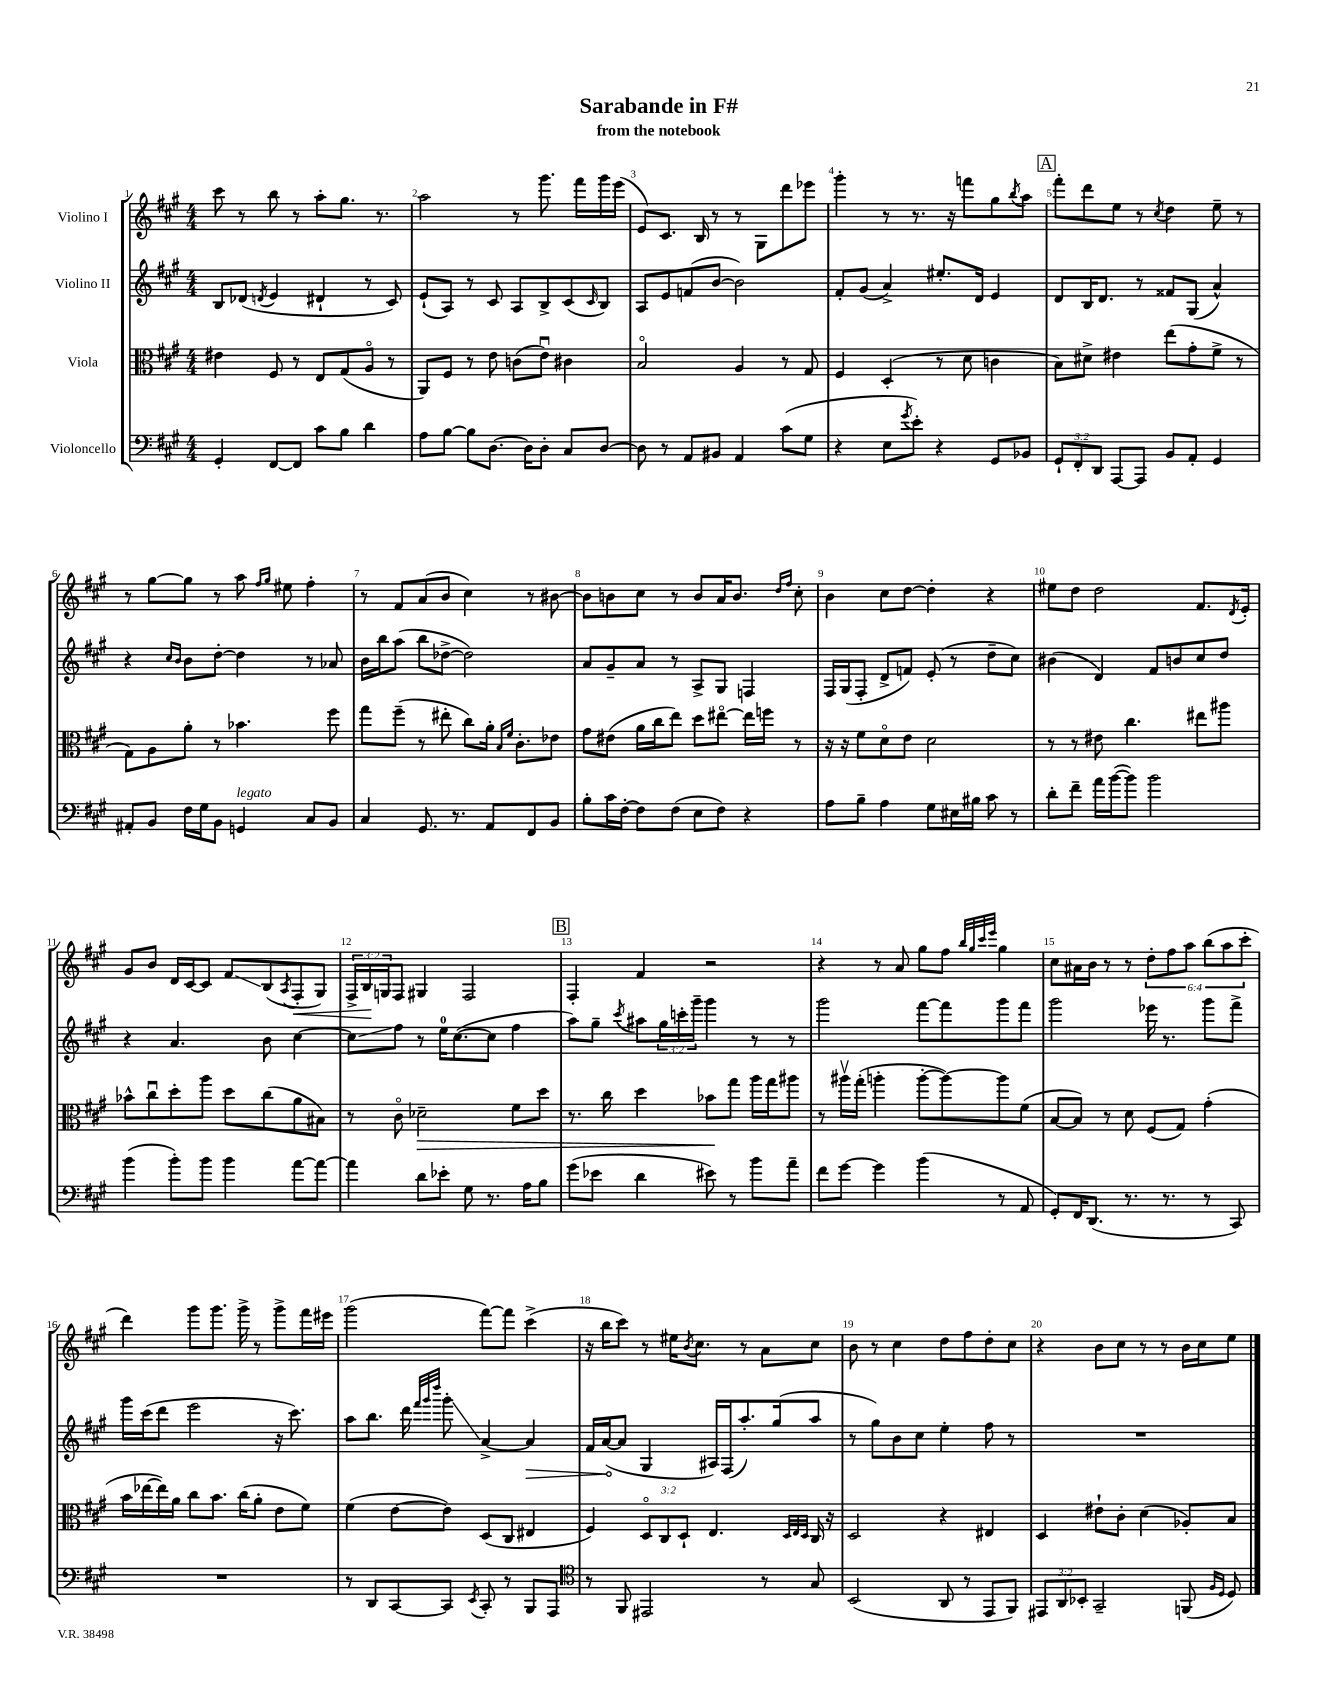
\header { title = "Sarabande in F#" subtitle = "from the notebook" }
<<
\new StaffGroup <<
\new Staff = "s0" \with { instrumentName = "Violino I" } {
    \clef treble \key a \major \numericTimeSignature \time 4/4 \override Staff.TupletNumber.text = #tuplet-number::calc-fraction-text
    cis'''8 r8 b''8 r8 a''8-. gis''8. r8. |
    a''2 r8 gis'''8. fis'''16 gis'''16 e'''16( |
    e'8) cis'8. b16 r8 r8 gis8 d'''8 ees'''8 |
    gis'''4-. r8 r8. r16 f'''8 gis''8 \acciaccatura { b''8 } a''8 |
    \mark \markup { \box "A" } fis'''8-. d'''8 e''8 r8 \acciaccatura { cis''8 } d''4 e''8-- r8 |
    r8 gis''8~ gis''8 r8 a''8 \grace { fis''16 gis''16 } eis''8 fis''4-. |
    r8 fis'8 a'8( b'8 cis''4) r8 bis'8~ |
    bis'8 b'8 cis''8 r8 b'8 a'16 b'8. \grace { d''16 fis''16 } cis''8-. |
    b'4 cis''8 d''8~ d''4-. r4 |
    eis''8 d''8 d''2 fis'8. \acciaccatura { d'8 } e'16-. |
    gis'8 b'8 d'16 cis'16~ cis'8 fis'8\glissando b8( \acciaccatura { a8 } fis8-.\< gis8) |
    \tuplet 3/2 { fis16-> b16\! g16 } fis8 gis4 fis2 |
    \mark \markup { \box "B" } fis4-. fis'4 r2 |
    r4 r8 a'8 gis''8 fis''8 \grace { b''32 gis''32 cis'''32 e'''32 } gis''4 |
    cis''8 ais'16 b'16 r8 r8 \tuplet 6/4 { d''8-. fis''8 a''8 b''8( a''8 cis'''8-. } |
    d'''4) gis'''8 gis'''8. gis'''16-> r8 gis'''8-> fis'''16 eis'''16 |
    gis'''2( fis'''8~) fis'''8 cis'''4->( |
    r16 b''16 cis'''8) r8 eis''16 \acciaccatura { b'8 } cis''8. r8 a'8 cis''8 |
    b'8 r8 cis''4 d''8 fis''8 d''8-. cis''8 |
    r4 b'8 cis''8 r8 r8 b'16 cis''16 e''8 \bar "|." |
}
\new Staff = "s1" \with { instrumentName = "Violino II" } {
    \clef treble \key a \major \numericTimeSignature \time 4/4 \override Staff.TupletNumber.text = #tuplet-number::calc-fraction-text
    b8 des'8( \acciaccatura { d'8 } e'4 dis'4-! r8 cis'8) |
    e'8-!( a8) r8 cis'8 a8 b8-> cis'8( \grace { cis'16 } b8) |
    a8 e'8 f'8( b'8~ b'2) |
    fis'8-. gis'8( a'4->) eis''8.-. d'16 e'4 |
    \mark \markup { \box "A" } d'8 b16 d'8. r8 fisis'8 gis8( a'4-^) |
    r4 \grace { cis''16 b'16 } b'8 d''8~-. d''4 r8 aes'8 |
    b'16 b''16 a''8( b''8 des''8~-> des''2) |
    a'8 gis'8-- a'8 r8 a8-> gis8 f4 |
    fis16 gis16( fis8-. d'8-> f'8) e'8-.( r8 d''8-- cis''8) |
    bis'4( d'4) fis'8 b'8 cis''8 d''8 |
    r4 a'4. b'8 cis''4~ |
    cis''8\glissando fis''8 r8 e''16-0 cis''8.~( cis''8 fis''4 |
    \mark \markup { \box "B" } a''8) gis''8-- \acciaccatura { cis'''8 } ais''8 \tuplet 3/2 { gis''16 c'''16-. gis'''16-- } gis'''4 r8 r8 |
    gis'''2 fis'''8~ fis'''8 gis'''8 fis'''8 |
    gis'''2 ees'''16 r8. gis'''8 fis'''8-> |
    gis'''16 cis'''16( d'''8 e'''2 r16 cis'''8.) |
    a''8 b''8. d'''16 \grace { fis'''32 gis'''32 d''''32 } gis'''8-.\glissando a'4~-> \once \override Hairpin.circled-tip = ##t a'4\> |
    fis'16 a'16~\!( a'8 gis4 ais16) fis16( a''8.-.) gis''16( a''8 |
    r8 gis''8) b'8 cis''8 e''4-. fis''8 r8 |
    R1 \bar "|." |
}
\new Staff = "s2" \with { instrumentName = "Viola" } {
    \clef alto \key a \major \numericTimeSignature \time 4/4 \override Staff.TupletNumber.text = #tuplet-number::calc-fraction-text
    eis'4 fis8 r8 e8 gis8( a8\flageolet r8 |
    a,8) fis8 r8 e'8 c'8( e'8\downbow) cis'4 |
    b2\flageolet a4 r8 gis8 |
    fis4 d4-.( r8 d'8 c'4 |
    \mark \markup { \box "A" } b8) dis'8-> eis'4 e''8( gis'8-. fis'8-> r8 |
    gis8) a8 a'8-. r8 bes'4. fis''8 |
    gis''8 fis''8--( r8 eis''8-. cis''8) a'16-. \grace { b16 fis'16 } cis'8.-. ees'8 |
    gis'8 eis'8( a'16 cis''16 e''8) d''8 eis''8~\flageolet eis''16 f''16 r8 |
    r16 r16 fis'8 d'8\flageolet e'8 d'2 |
    r8 r8 eis'8 cis''4. eis''8 ais''8 |
    bes'8-^ cis''8\downbow d''8-. a''8 d''8 cis''8( a'8 bis8) |
    r8 cis'8\flageolet des'2--\> fis'8 d''8 |
    \mark \markup { \box "B" } r8. cis''16 d''4 bes'8\! gis''8 a''16 gis''16 ais''8 |
    r8 ais''16\upbow gis''16-.( a''4-. a''8~-. a''8~) a''8 fis'8( |
    b8~ b8) r8 d'8 fis8( gis8) gis'4-.( |
    b'16 ees''16~ ees''16) a'16 cis''8 b'8. cis''16( a'8-. e'8 fis'8) |
    fis'4( e'8~ e'8) d8( cis8 eis4 |
    fis4) \tuplet 3/2 { d8\flageolet cis8 d8-! } e4. \grace { d32 e32 d32 } cis16 r16 |
    d2 r4 eis4 |
    d4 eis'8-! cis'8-. d'4( aes8-.) b8 \bar "|." |
}
\new Staff = "s3" \with { instrumentName = "Violoncello" } {
    \clef bass \key a \major \numericTimeSignature \time 4/4 \override Staff.TupletNumber.text = #tuplet-number::calc-fraction-text
    gis,4-. fis,8~ fis,8 cis'8 b8 d'4 |
    a8 b8~ b8 d8.~ d16 d8-. cis8 d8~ |
    d8 r8 a,8 bis,8 a,4 cis'8( gis8 |
    r4 e8 \acciaccatura { gis'8 } e'8-.) r4 gis,8 bes,8 |
    \mark \markup { \box "A" } \tuplet 3/2 { gis,8-! fis,8-. d,8 } a,,8~ a,,8 b,8 a,8-. gis,4 |
    ais,8-. b,8 fis16 gis16 b,8 g,4^\markup { \italic "legato" } cis8 b,8 |
    cis4 gis,8. r8. a,8 fis,8 b,8 |
    b8-. cis'16 fis16~-. fis8 fis8( e8 fis8) r4 |
    a8 b8-- a4 gis8 eis16 bis16 cis'8 r8 |
    d'8-. fis'8-- a'16 b'16~( b'8) b'2 |
    b'4( b'8-.) b'8 b'4 a'8~ a'8~ |
    a'4 d'8 ees'8-. gis8 r8. a16 b8 |
    \mark \markup { \box "B" } gis'8( ees'8 d'4 eis'8) r8 b'8 a'8-- |
    fis'8 gis'8~ gis'4 b'4( r8 a,8 |
    gis,8-.) fis,16 d,8.( r8. r8. r8 cis,8) |
    R1 |
    r8 d,8 cis,8~ cis,8 \acciaccatura { e,8 } cis,8-. r8 b,,8 a,,8 |
    \clef tenor r8 fis,8 eis,2 r8 gis8 |
    b,2( a,8 r8 e,8 fis,8) |
    \tuplet 3/2 { eis,8 a,8 bes,8-. } gis,2-- f,8( \grace { fis16 d16 } d8) \bar "|." |
}
>>
>>
\layout { \context { \Score \override BarNumber.break-visibility = ##(#f #t #t) barNumberVisibility = #all-bar-numbers-visible } }
